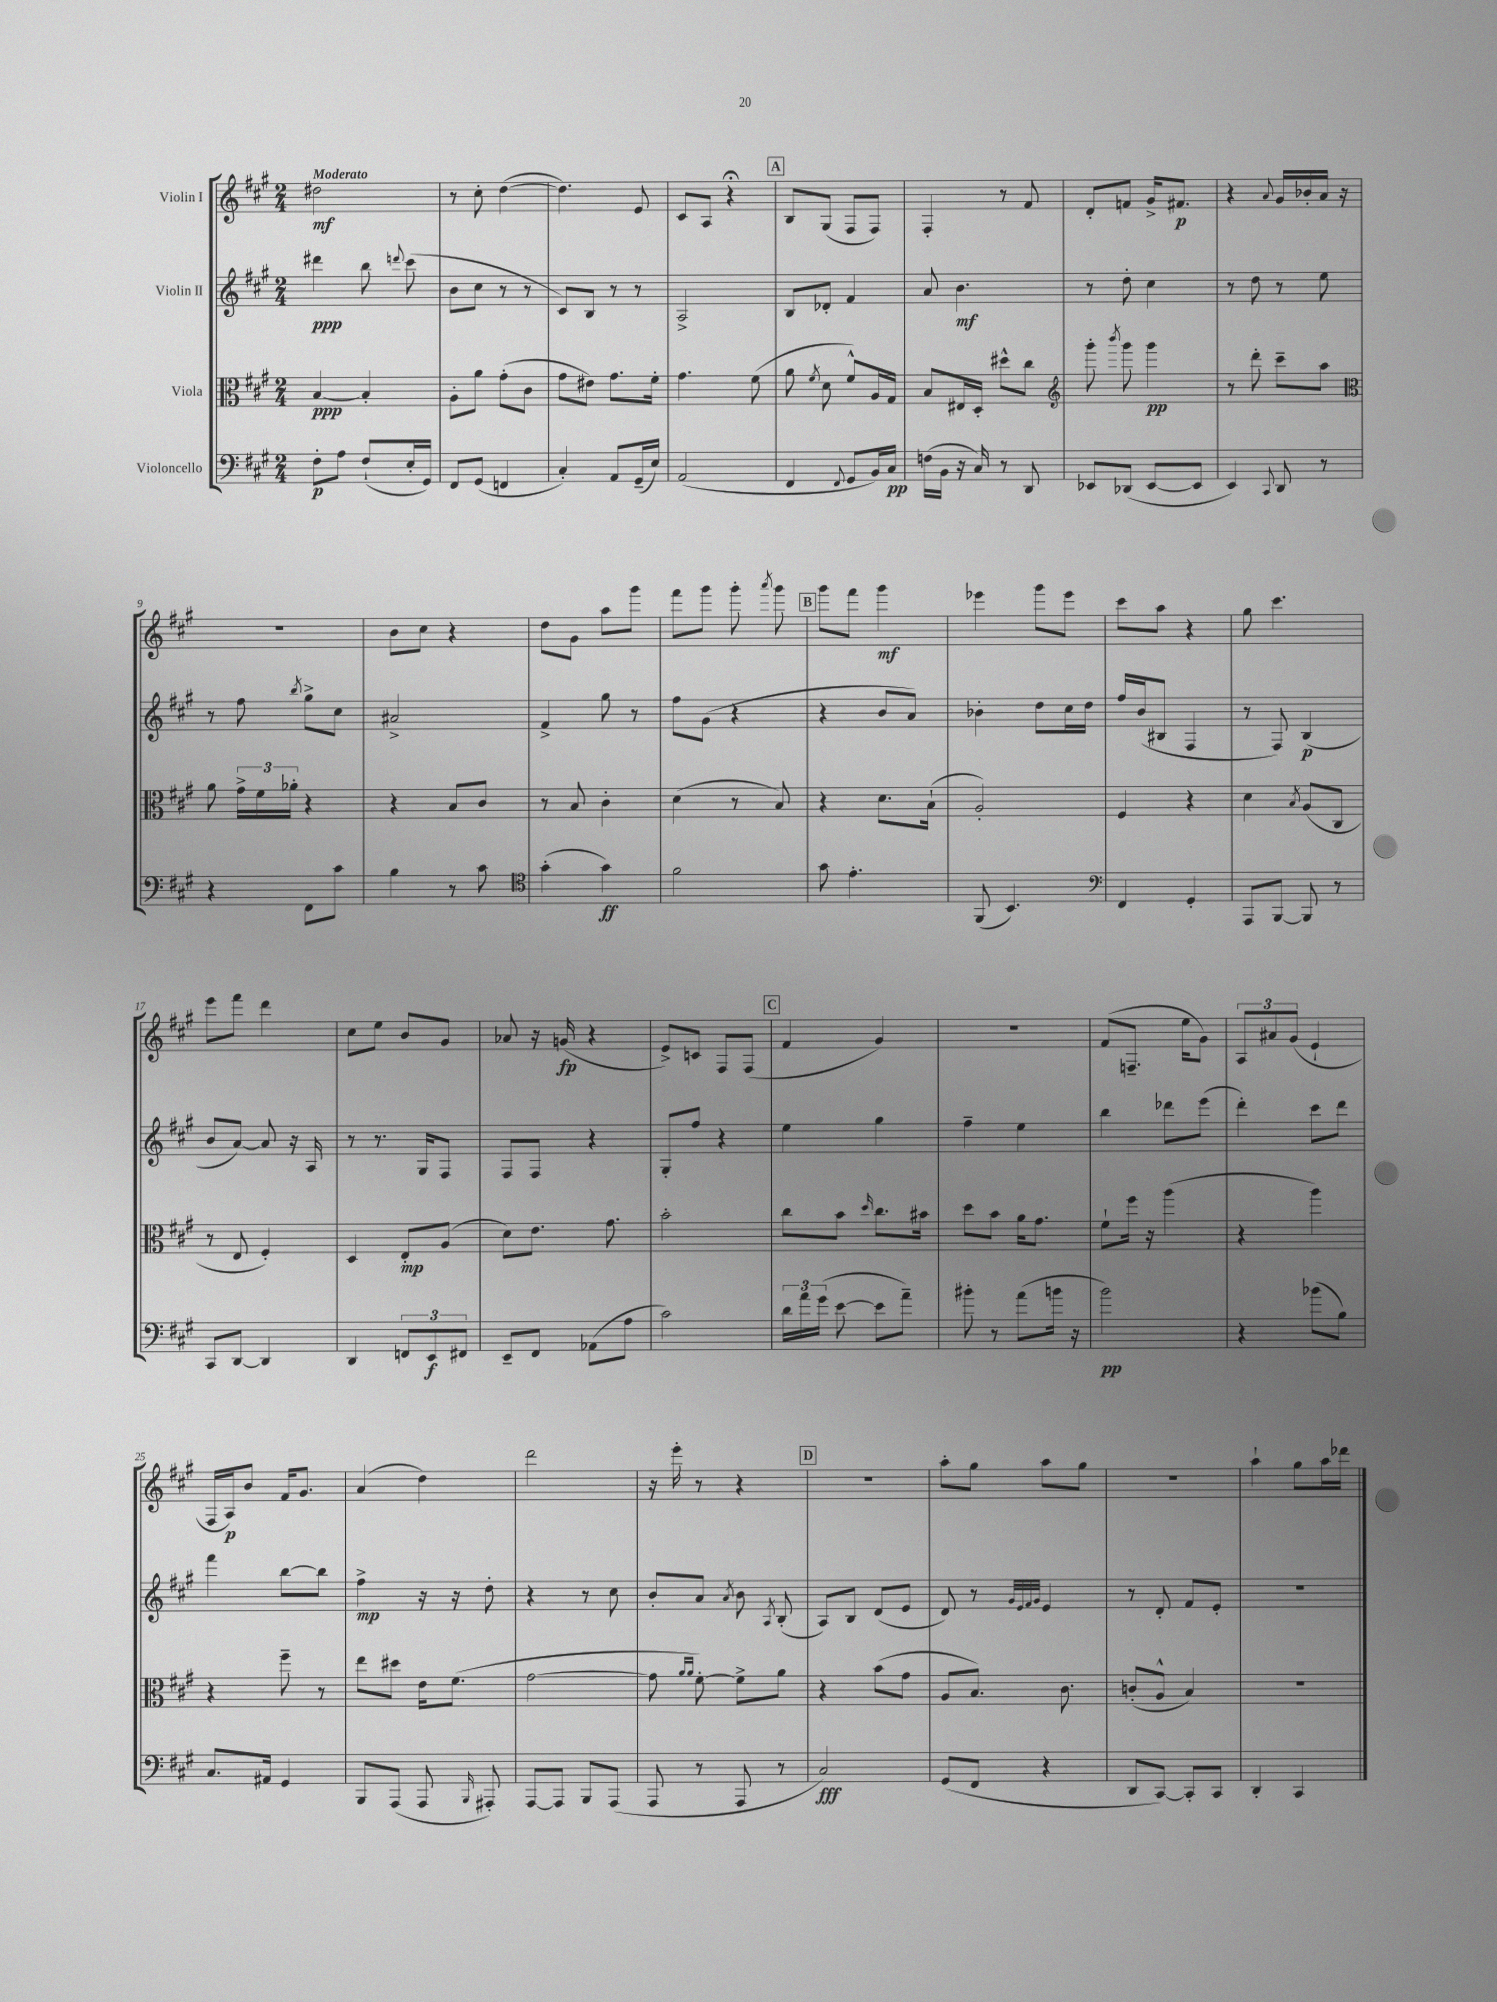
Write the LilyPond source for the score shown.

<<
\new StaffGroup <<
\new Staff = "s0" \with { instrumentName = "Violin I" } {
    \clef treble \key a \major \numericTimeSignature \time 2/4 \tempo "Moderato"
    \autoBeamOff dis''2\mf |
    r8 cis''8-. d''4~( |
    d''4.) e'8 |
    cis'8[ a8] r4\fermata |
    \mark \markup { \box "A" } b8[ gis8]( fis8[ fis8]) |
    fis4-. r8 fis'8 |
    d'8[-. f'8] gis'16[-> fis'8.]\p |
    r4 \appoggiatura { a'8 } gis'16[ bes'16-. a'16] r16 |
    R2 |
    b'8[ cis''8] r4 |
    d''8[ gis'8] a''8[ gis'''8] |
    fis'''8[ gis'''8] gis'''8-. \acciaccatura { a'''8 } gis'''8 |
    \mark \markup { \box "B" } gis'''8[ fis'''8] gis'''4\mf |
    ees'''4 gis'''8[ ees'''8] |
    cis'''8[ a''8] r4 |
    gis''8 cis'''4. |
    e'''8[ fis'''8] d'''4 |
    cis''8[ e''8] b'8[ gis'8] |
    aes'8 r16 g'16\fp( r4 |
    e'8[->) c'8] fis8[ fis8]( |
    \mark \markup { \box "C" } fis'4 gis'4) |
    r2 |
    fis'8[( f8.]-- e''16[ gis'8]) |
    \tuplet 3/2 { a8[ ais'8 gis'8]( } e'4-! |
    fis16[ a16\p) b'8] fis'16[ gis'8.] |
    a'4( d''4) |
    d'''2 |
    r16 e'''16-. r8 r4 |
    \mark \markup { \box "D" } r2 |
    a''8[-. gis''8] a''8[ gis''8] |
    R2 |
    a''4-! gis''8[ a''16 des'''16] \bar "|." |
}
\new Staff = "s1" \with { instrumentName = "Violin II" } {
    \clef treble \key a \major \numericTimeSignature \time 2/4
    \autoBeamOff dis'''4\ppp b''8 \appoggiatura { d'''8 } cis'''8( |
    b'8[ cis''8] r8 r8 |
    cis'8[) b8] r8 r8 |
    a2-> |
    \mark \markup { \box "A" } b8[ des'8]-. fis'4 |
    a'8 b'4.\mf |
    r8 d''8-. cis''4 |
    r8 d''8 r8 e''8 |
    r8 fis''8 \acciaccatura { b''8 } gis''8[-> cis''8] |
    ais'2-> |
    fis'4-> gis''8 r8 |
    fis''8[ gis'8]( r4 |
    \mark \markup { \box "B" } r4 b'8[ a'8]) |
    bes'4-. d''8[ cis''16 d''16] |
    fis''16[ b'16( bis8] fis4 |
    r8 fis8) b4\p( |
    b'8[ a'8]~) a'8 r16 a16 |
    r8 r8. gis16[ fis8] |
    fis8[ fis8] r4 |
    gis8[-. fis''8] r4 |
    \mark \markup { \box "C" } e''4 gis''4 |
    fis''4-- e''4 |
    b''4 des'''8[ e'''8]( |
    d'''4-.) cis'''8[ d'''8] |
    fis'''4 b''8[~ b''8] |
    fis''4->\mp r16 r16 d''8-. |
    r4 r8 cis''8 |
    b'8[-. a'8] \acciaccatura { a'8 } b'8 \acciaccatura { a8 } b8-.( |
    \mark \markup { \box "D" } a8[) b8] d'8[( e'8] |
    d'8) r8 \grace { gis'32[ e'32 fis'32 gis'32] } e'4 |
    r8 d'8-. fis'8[ e'8]-. |
    r2 \bar "|." |
}
\new Staff = "s2" \with { instrumentName = "Viola" } {
    \clef alto \key a \major \numericTimeSignature \time 2/4
    \autoBeamOff b4~\ppp b4-. |
    a8[-. a'8] gis'8[-.( cis'8] |
    gis'8[ eis'8]) gis'8.[ fis'16]-. |
    gis'4. fis'8( |
    \mark \markup { \box "A" } a'8 \acciaccatura { fis'8 } d'8 fis'8[-^) a16 gis16] |
    b8[ eis16 d16]-. dis''8[-^ cis''8] |
    \clef treble gis'''8-. \acciaccatura { b'''8 } gis'''8 gis'''4\pp |
    r8 d'''8-. cis'''8[-- a''8] |
    \clef alto a'8 \tuplet 3/2 { gis'16[-> fis'16 aes'16]-. } r4 |
    r4 b8[ cis'8] |
    r8 b8 cis'4-. |
    d'4( r8 b8) |
    \mark \markup { \box "B" } r4 d'8.[ b16]-!( |
    a2-.) |
    fis4 r4 |
    d'4 \acciaccatura { b8 } a8[( cis8] |
    r8 e8 fis4-.) |
    d4 e8[-.\mp a8]( |
    d'8[) e'8.] gis'8. |
    b'2-. |
    \mark \markup { \box "C" } cis''8[ b'8] \grace { d''16 } cis''8.[ bis'16] |
    d''8[ b'8] a'16[ gis'8.] |
    fis'8[-! fis''16] r16 a''4( |
    r4 a''4) |
    r4 fis''8-- r8 |
    e''8[ dis''8] e'16[ fis'8.]( |
    gis'2~ |
    gis'8 \grace { a'16[ a'16] } fis'8~-.) fis'8[-> a'8] |
    \mark \markup { \box "D" } r4 b'8[( gis'8] |
    a8[ b8.]) cis'8. |
    c'8[-.( a8]-^ b4) |
    R2 \bar "|." |
}
\new Staff = "s3" \with { instrumentName = "Violoncello" } {
    \clef bass \key a \major \numericTimeSignature \time 2/4
    \autoBeamOff fis8[-.\p a8] fis8[-!( e16-. gis,16]) |
    fis,8[ gis,8]( f,4 |
    cis4-.) a,8[ gis,16--( e16]) |
    a,2( |
    \mark \markup { \box "A" } fis,4 \appoggiatura { fis,8 } gis,8[ b,16) cis16]\pp |
    f16[( b,16] r16 cis16) r8 d,8 |
    ees,8[ des,8]( ees,8[~ ees,8] |
    e,4) \appoggiatura { cis,8 } d,8 r8 |
    r4 fis,8[ cis'8] |
    b4 r8 cis'8 |
    \clef tenor gis'4-.( gis'4\ff) |
    fis'2 |
    \mark \markup { \box "B" } gis'8 e'4.-. |
    fis,8( b,4.) |
    \clef bass fis,4 gis,4-. |
    a,,8[ b,,8]~ b,,8 r8 |
    cis,8[ d,8]~ d,4 |
    d,4 \tuplet 3/2 { f,8[ e,8\f fis,8] } |
    e,8[-- fis,8] aes,8[( a8] |
    cis'2) |
    \mark \markup { \box "C" } \tuplet 3/2 { d'16[ a'16 gis'16]( } e'8~ e'8[ a'8]--) |
    bis'8-. r8 a'8[( b'16] r16 |
    b'2\pp) |
    r4 bes'8[( b8]) |
    cis8.[ ais,16] gis,4 |
    b,,8[ a,,8]( a,,8 \grace { b,,16 } ais,,8-.) |
    a,,8[~ a,,8] b,,8[ a,,8]( |
    a,,8 r8 a,,8 r8 |
    \mark \markup { \box "D" } cis2\fff) |
    gis,8[( fis,8] r4 |
    d,8[ cis,8]~) cis,8[-. cis,8] |
    d,4-. cis,4 \bar "|." |
}
>>
>>
